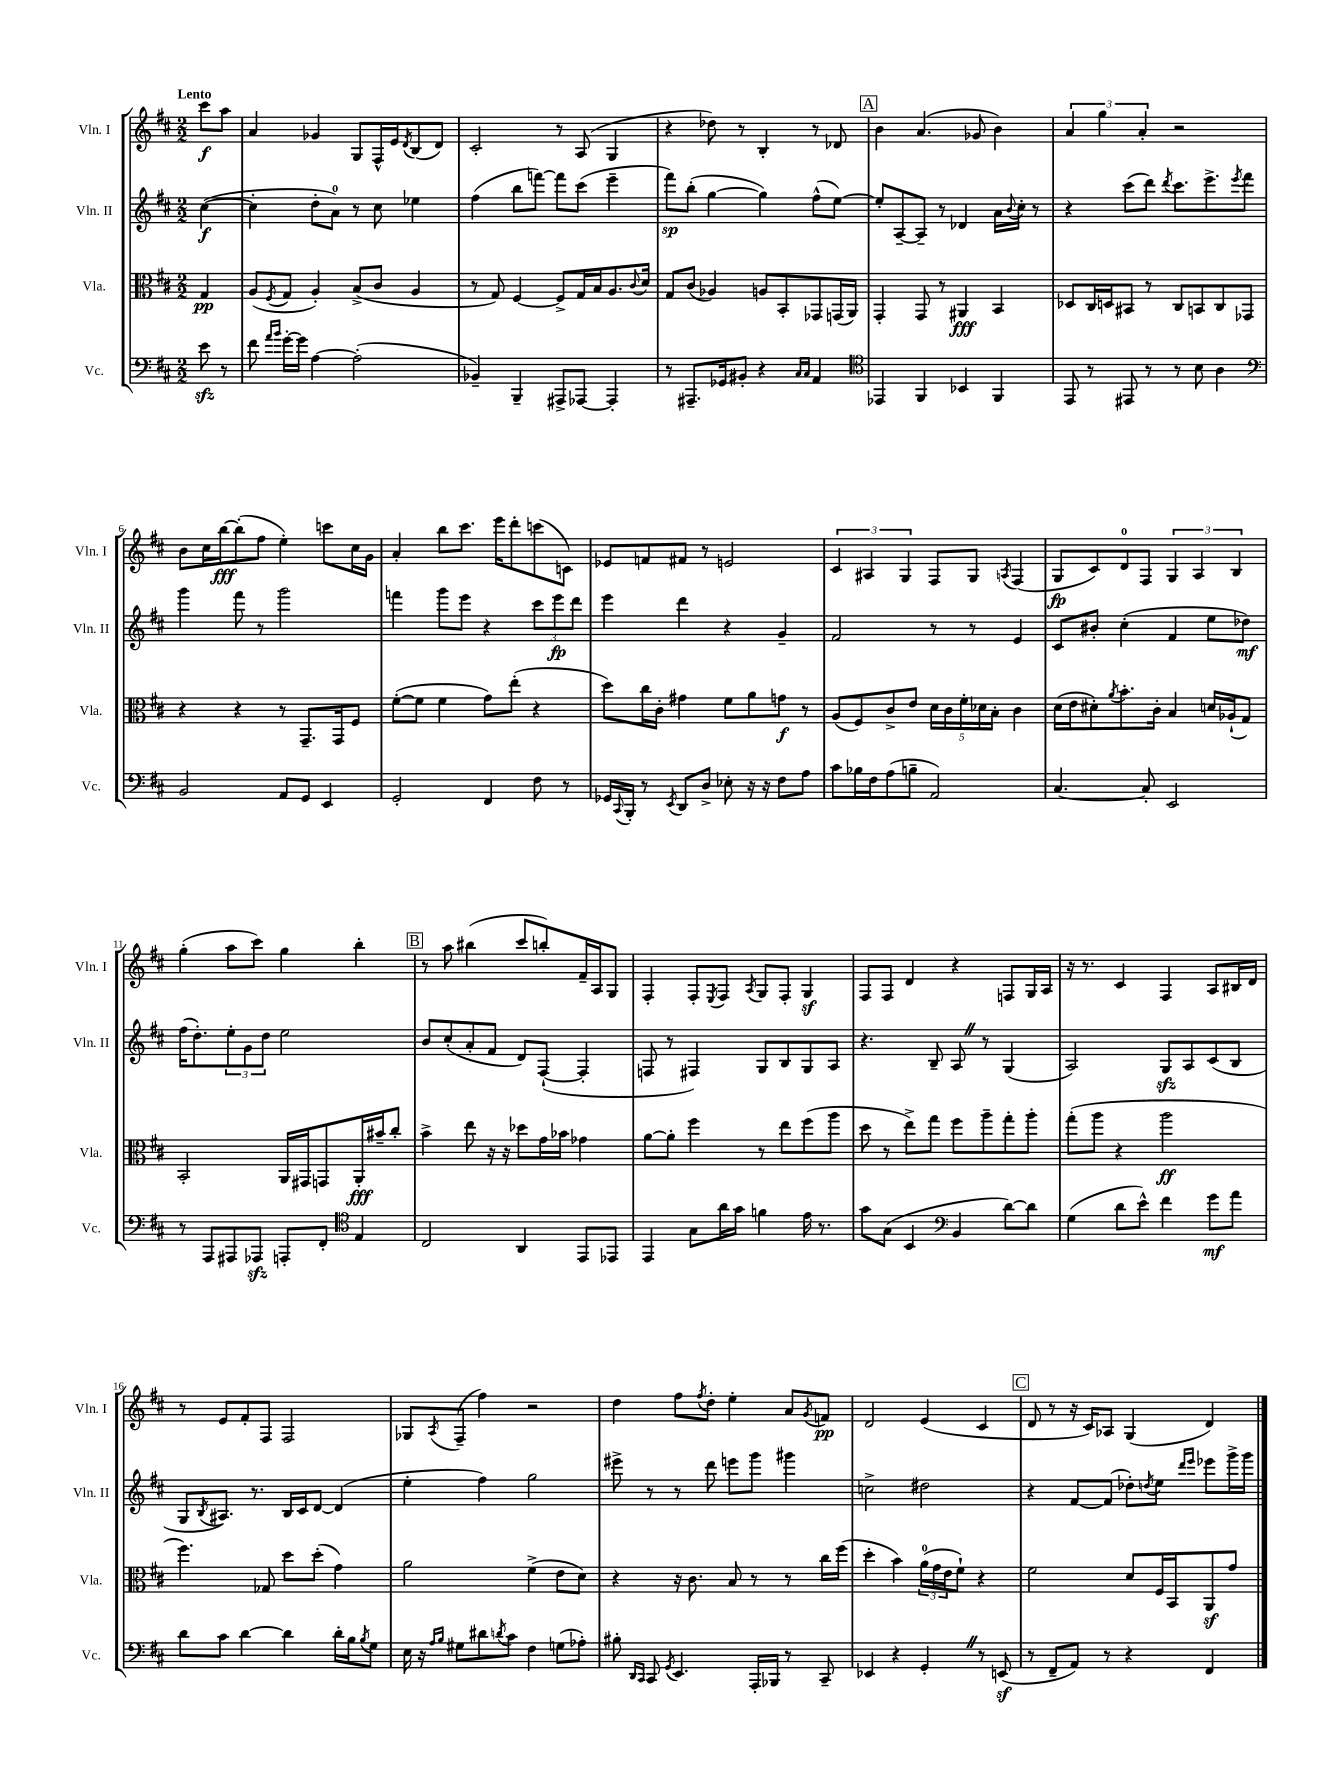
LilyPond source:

<<
\new StaffGroup <<
\new Staff = "s0" \with { instrumentName = "Vln. I" shortInstrumentName = "Vln. I" } {
    \clef treble \key d \major \numericTimeSignature \time 2/2 \partial 4 \tempo "Lento"
    cis'''8\f a''8 |
    a'4 ges'4 g8 fis16-^ e'16 \acciaccatura { d'8 } b8( d'8) |
    cis'2-. r8 a8( g4 |
    r4 des''8) r8 b4-. r8 des'8 |
    \mark \markup { \box "A" } b'4 a'4.( ges'8 b'4) |
    \tuplet 3/2 { a'4 g''4 a'4-. } r2 |
    b'8 cis''16 b''16~\fff b''8-.( fis''8 e''4-.) c'''8 cis''16 g'16 |
    a'4-. b''8 cis'''8. e'''16 d'''8-. c'''8( c'8) |
    ees'8 f'8 fis'8 r8 e'2 |
    \tuplet 3/2 { cis'4 ais4 g4 } fis8 g8 \acciaccatura { a8 } fis4( |
    g8\fp cis'8) d'8-0 fis8 \tuplet 3/2 { g4 a4 b4 } |
    g''4-.( a''8 cis'''8) g''4 b''4-. |
    \mark \markup { \box "B" } r8 a''8 bis''4( cis'''8 b''8-.) fis'16-- a16 g8 |
    fis4-. fis8-. \acciaccatura { e8 } fis8 \acciaccatura { a8 } g8 fis8-. g4\sf |
    fis8 fis8 d'4 r4 f8 g16 a16 |
    r16 r8. cis'4 fis4 a8 bis16 d'16 |
    r8 e'8 fis'8-. fis8 fis2 |
    ges8 \acciaccatura { a8 } fis8--( fis''4) r2 |
    d''4 fis''8 \acciaccatura { fis''8 } d''8-. e''4-. a'8 \acciaccatura { g'8 } f'8\pp |
    d'2 e'4( cis'4 |
    \mark \markup { \box "C" } d'8 r8 r16 cis'16) aes8 g4( d'4) \bar "|." |
}
\new Staff = "s1" \with { instrumentName = "Vln. II" shortInstrumentName = "Vln. II" } {
    \clef treble \key d \major \numericTimeSignature \time 2/2 \partial 4
    cis''4~\f( |
    cis''4-. d''8-. a'8-0) r8 cis''8 ees''4 |
    fis''4( b''8 f'''8~) f'''8 cis'''8( e'''4-- |
    fis'''8\sp) b''8-.( g''4~ g''4) fis''8-^( e''8~) |
    \mark \markup { \box "A" } e''8-. a8~-- a8-- r8 des'4 a'16 \appoggiatura { b'8 } cis''16-. r8 |
    r4 cis'''8( d'''8) \acciaccatura { d'''8 } cis'''8. e'''8.-> \acciaccatura { e'''8 } fis'''8 |
    g'''4 fis'''8 r8 g'''2 |
    f'''4 g'''8 e'''8 r4 \tuplet 3/2 { cis'''8 e'''8\fp d'''8 } |
    e'''4 d'''4 r4 g'4-- |
    fis'2 r8 r8 e'4 |
    cis'8 bis'8-. cis''4-.( fis'4 e''8 des''8\mf) |
    fis''16( d''8.-.) \tuplet 3/2 { e''8-. g'8 d''8 } e''2 |
    \mark \markup { \box "B" } b'8 cis''8-.( a'8-. fis'8 d'8) fis8~-!( fis4-. |
    f8 r8 fis4) g8 b8 g8 a8 |
    r4. b8-- a8 \once \override BreathingSign.text = \markup { \musicglyph "scripts.caesura.straight" } \breathe r8 g4( |
    a2) g8\sfz a8 cis'8( b8 |
    g8 \acciaccatura { b8 } ais8.) r8. b16 cis'16 d'8~ d'4( |
    e''4-. fis''4) g''2 |
    eis'''8-> r8 r8 d'''8 e'''8 g'''8 gis'''4 |
    c''2-> dis''2 |
    \mark \markup { \box "C" } r4 fis'8~ fis'8( des''8-.) \acciaccatura { d''8 } e''8 \grace { d'''16 e'''16 } ees'''8 g'''16-> g'''16 \bar "|." |
}
\new Staff = "s2" \with { instrumentName = "Vla." shortInstrumentName = "Vla." } {
    \clef alto \key d \major \numericTimeSignature \time 2/2 \partial 4
    g4\pp |
    a8( \acciaccatura { fis8 } g8 a4-.) b8->( cis'8 a4 |
    r8 g8) fis4~ fis8-> g16 b16 a8. \appoggiatura { cis'8 } d'16 |
    g8 cis'8( aes4) a8 b,8-. ges,8 g,16( a,16) |
    \mark \markup { \box "A" } g,4-. g,8 r8 ais,4\fff b,4 |
    des8 cis16 d16 bis,8 r8 cis8 b,8 cis8 ges,8 |
    r4 r4 r8 g,8.-- g,16 fis8 |
    fis'8~-.( fis'8 fis'4 g'8) e''8-.( r4 |
    d''8) cis''16 cis'16-. gis'4 fis'8 a'8 g'8\f r8 |
    a8( fis8) cis'8-> e'8 \tuplet 5/4 { d'16 cis'16 fis'16-. des'16 b16-. } cis'4 |
    d'16( e'16 dis'8-.) \acciaccatura { a'8 } b'8.-. cis'16-. b4 d'16 aes16-!( g8) |
    b,2-. a,16 gis,16 g,8 a,16-.\fff bis'16-- cis''8-. |
    \mark \markup { \box "B" } b'4-> e''8 r16 r16 des''8 g'16 bes'16 ges'4 |
    a'8~ a'8-. fis''4 r8 e''8 fis''8( a''8 |
    d''8 r8 e''8->) g''8 fis''8 a''8-- g''8-. a''8-. |
    g''8-.( a''8 r4 a''2\ff |
    fis''4.) ges8 d''8 d''8-.( g'4) |
    a'2 fis'4->( e'8 d'8) |
    r4 r16 cis'8. b8 r8 r8 cis''16 fis''16( |
    d''4-. b'4) \tuplet 3/2 { a'16-0( g'16 e'16 } fis'8-!) r4 |
    \mark \markup { \box "C" } fis'2 d'8 fis16 b,16 a,8\sf g'8 \bar "|." |
}
\new Staff = "s3" \with { instrumentName = "Vc." shortInstrumentName = "Vc." } {
    \clef bass \key d \major \numericTimeSignature \time 2/2 \partial 4
    e'8\sfz r8 |
    fis'8 \grace { a'16 b'16 } g'16~-. g'16 a4~ a2-.( |
    bes,4--) b,,4-- ais,,8-> aes,,8~ aes,,4-. |
    r8 ais,,8.-- ges,16 bis,8-. r4 \grace { cis16 cis16 } a,4 |
    \mark \markup { \box "A" } \clef tenor ees,4 fis,4 bes,4 fis,4 |
    e,8 r8 eis,8 r8 r8 b8 a4 |
    \clef bass b,2 a,8 g,8 e,4 |
    g,2-. fis,4 fis8 r8 |
    ges,16 \appoggiatura { cis,8 } b,,16-. r8 \acciaccatura { e,8 } d,8 d8-> ees8-. r16 r16 fis8 a8 |
    cis'8 bes16 fis16 a8( b8-- a,2) |
    cis4.~ cis8-. e,2 |
    r8 a,,8 ais,,8 aes,,8\sfz a,,8-. fis,8-. \clef tenor e4 |
    \mark \markup { \box "B" } cis2 a,4 e,8 ees,8 |
    e,4 g8 a'16 g'16 f'4 e'16 r8. |
    g'8 g8( b,4 \clef bass b,4 d'8~) d'8 |
    g4( d'8 e'8-^) fis'4 g'8\mf a'8 |
    d'8 cis'8 d'4~ d'4 d'16-. b16 \acciaccatura { b8 } g8 |
    e16 r16 \grace { a16 b16 } gis8 dis'8 \acciaccatura { d'8 } cis'8 fis4 g8( aes8-.) |
    bis8-. \grace { d,16 cis,16 } cis,8 \acciaccatura { g,8 } e,4. a,,16-. bes,,16 r8 cis,8-- |
    ees,4 r4 g,4-. \once \override BreathingSign.text = \markup { \musicglyph "scripts.caesura.straight" } \breathe r8 e,8\sf( |
    \mark \markup { \box "C" } r8 fis,8-- a,8) r8 r4 fis,4 \bar "|." |
}
>>
>>
